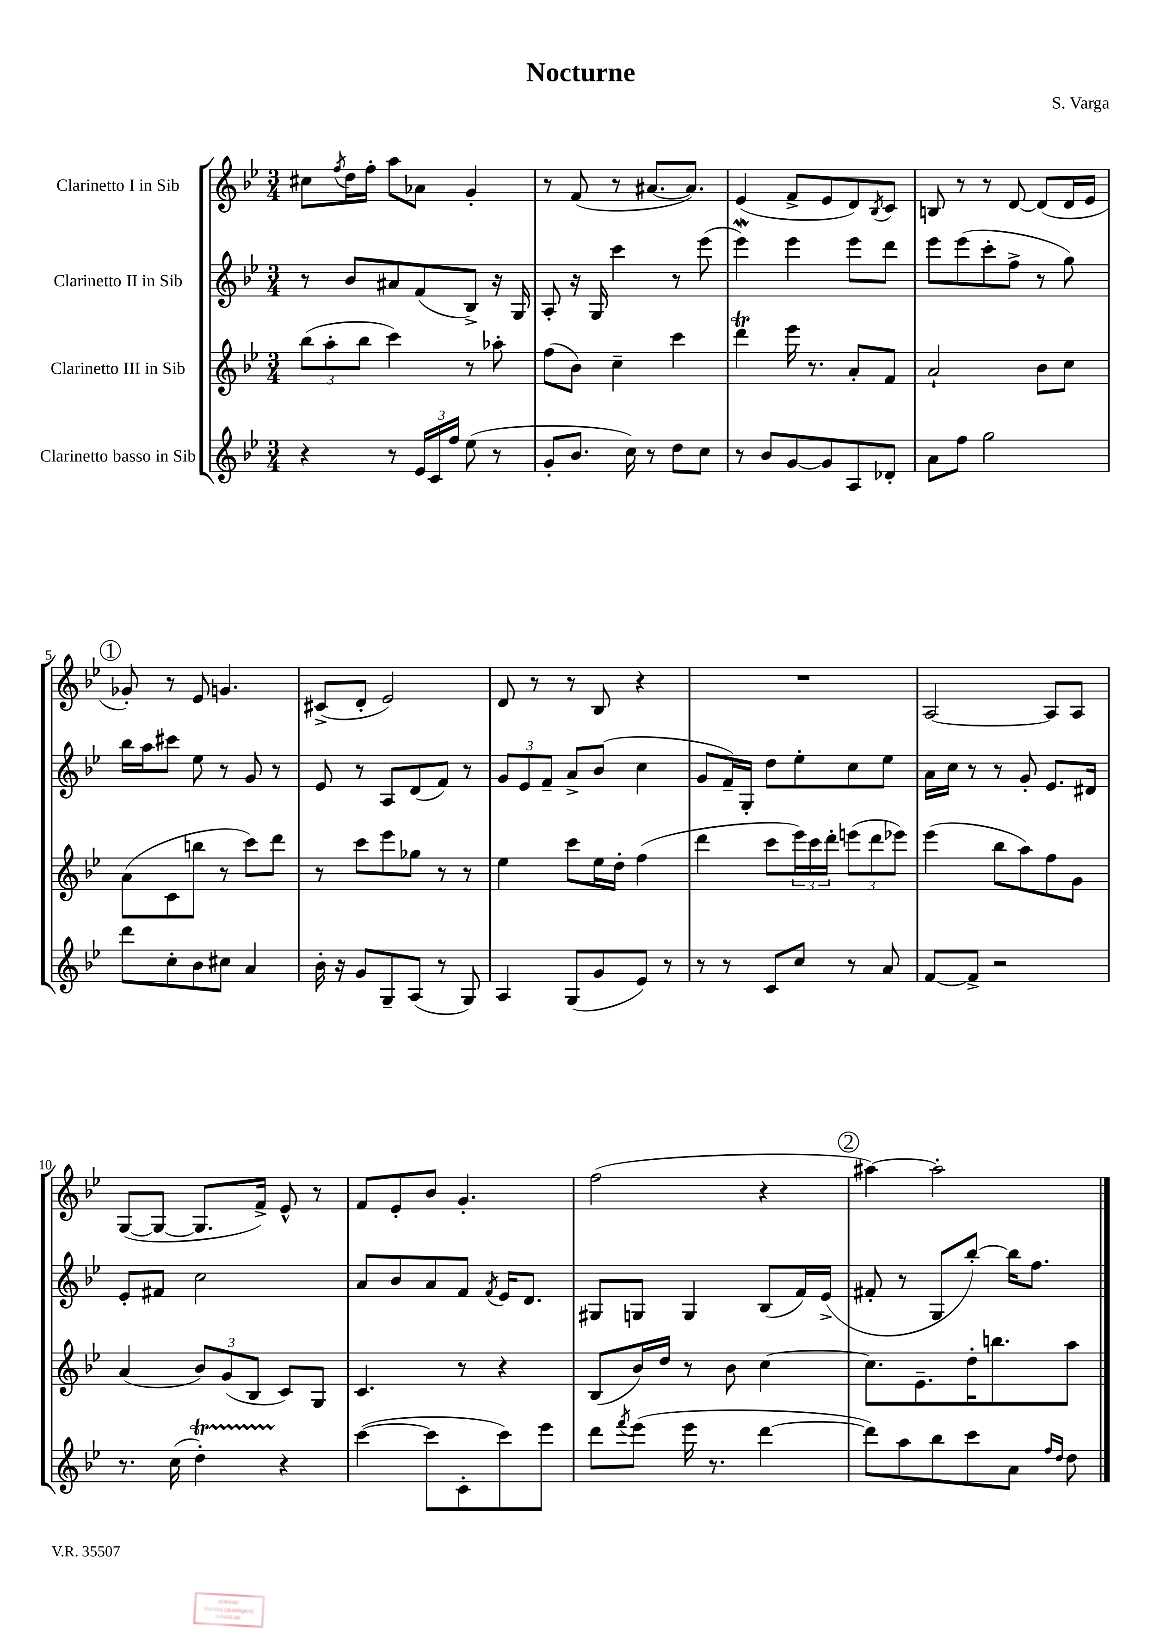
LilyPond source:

\header { title = "Nocturne" composer = "S. Varga" }
<<
\new StaffGroup <<
\new Staff = "s0" \with { instrumentName = "Clarinetto I in Sib" } {
    \clef treble \key bes \major \numericTimeSignature \time 3/4
    cis''8 \acciaccatura { f''8 } d''16 f''16-. a''8 aes'8 g'4-. |
    r8 f'8( r8 ais'8.~ ais'8.) |
    ees'4( f'8-> ees'8 d'8) \acciaccatura { bes8 } c'8 |
    b8 r8 r8 d'8~ d'8( d'16 ees'16 |
    \mark \markup { \circle "1" } ges'8-.) r8 ees'8 g'4. |
    cis'8->( d'8-. ees'2) |
    d'8 r8 r8 bes8 r4 |
    R2. |
    a2~ a8 a8 |
    g8~( g8~ g8. f'16->) ees'8-^ r8 |
    f'8 ees'8-. bes'8 g'4.-. |
    f''2( r4 |
    \mark \markup { \circle "2" } ais''4~) ais''2-. \bar "|." |
}
\new Staff = "s1" \with { instrumentName = "Clarinetto II in Sib" } {
    \clef treble \key bes \major \numericTimeSignature \time 3/4
    r8 bes'8 ais'8 f'8( bes8->) r16 g16 |
    a8-. r16 g16 c'''4 r8 ees'''8( |
    ees'''4\mordent) ees'''4 ees'''8 d'''8 |
    ees'''8 ees'''8( c'''8-. f''8-> r8 g''8) |
    \mark \markup { \circle "1" } bes''16 a''16 cis'''8 ees''8 r8 g'8 r8 |
    ees'8 r8 a8 d'8( f'8) r8 |
    \tuplet 3/2 { g'8 ees'8 f'8-- } a'8-> bes'8( c''4 |
    g'8 f'16--) g16-. d''8 ees''8-. c''8 ees''8 |
    a'16 c''16 r8 r8 g'8-. ees'8. dis'16 |
    ees'8-. fis'8 c''2 |
    a'8 bes'8 a'8 f'8 \acciaccatura { f'8 } ees'16 d'8. |
    gis8 g8 g4 bes8( f'16) ees'16->( |
    \mark \markup { \circle "2" } fis'8-. r8 g8 bes''8~-.) bes''16 f''8. \bar "|." |
}
\new Staff = "s2" \with { instrumentName = "Clarinetto III in Sib" } {
    \clef treble \key bes \major \numericTimeSignature \time 3/4
    \tuplet 3/2 { bes''8( a''8-. bes''8 } c'''4) r8 aes''8-. |
    f''8( bes'8) c''4-- c'''4 |
    d'''4\trill ees'''16 r8. a'8-. f'8 |
    a'2-! bes'8 c''8 |
    \mark \markup { \circle "1" } a'8( c'8 b''8 r8 c'''8) d'''8 |
    r8 c'''8 ees'''8 ges''8 r8 r8 |
    ees''4 c'''8 ees''16 d''16-. f''4( |
    d'''4 c'''8 \tuplet 3/2 { ees'''16) c'''16 d'''16-. } \tuplet 3/2 { e'''8( d'''8 ees'''8) } |
    ees'''4( bes''8 a''8) f''8 g'8 |
    a'4( \tuplet 3/2 { bes'8) g'8( bes8 } c'8) g8 |
    c'4. r8 r4 |
    bes8( bes'16) d''16 r8 bes'8 c''4~ |
    \mark \markup { \circle "2" } c''8. ees'8.-- d''16-. b''8. a''8 \bar "|." |
}
\new Staff = "s3" \with { instrumentName = "Clarinetto basso in Sib" } {
    \clef treble \key bes \major \numericTimeSignature \time 3/4
    r4 r8 \tuplet 3/2 { ees'16 c'16 f''16 } ees''8( r8 |
    g'8-. bes'8. c''16) r8 d''8 c''8 |
    r8 bes'8 g'8~ g'8 a8 des'8-. |
    a'8 f''8 g''2 |
    \mark \markup { \circle "1" } d'''8 c''8-. bes'8 cis''8 a'4 |
    bes'16-. r16 g'8 g8-- a8( r8 g8) |
    a4 g8( g'8 ees'8) r8 |
    r8 r8 c'8 c''8 r8 a'8 |
    f'8~ f'8-> r2 |
    r8. c''16( d''4-.\startTrillSpan) r4\stopTrillSpan |
    c'''4~( c'''8 c'8-. c'''8) ees'''8 |
    d'''8 \acciaccatura { f'''8 } ees'''8( ees'''16 r8. d'''4~ |
    \mark \markup { \circle "2" } d'''8) a''8 bes''8 c'''8 a'8 \grace { f''16 d''16 } d''8 \bar "|." |
}
>>
>>
